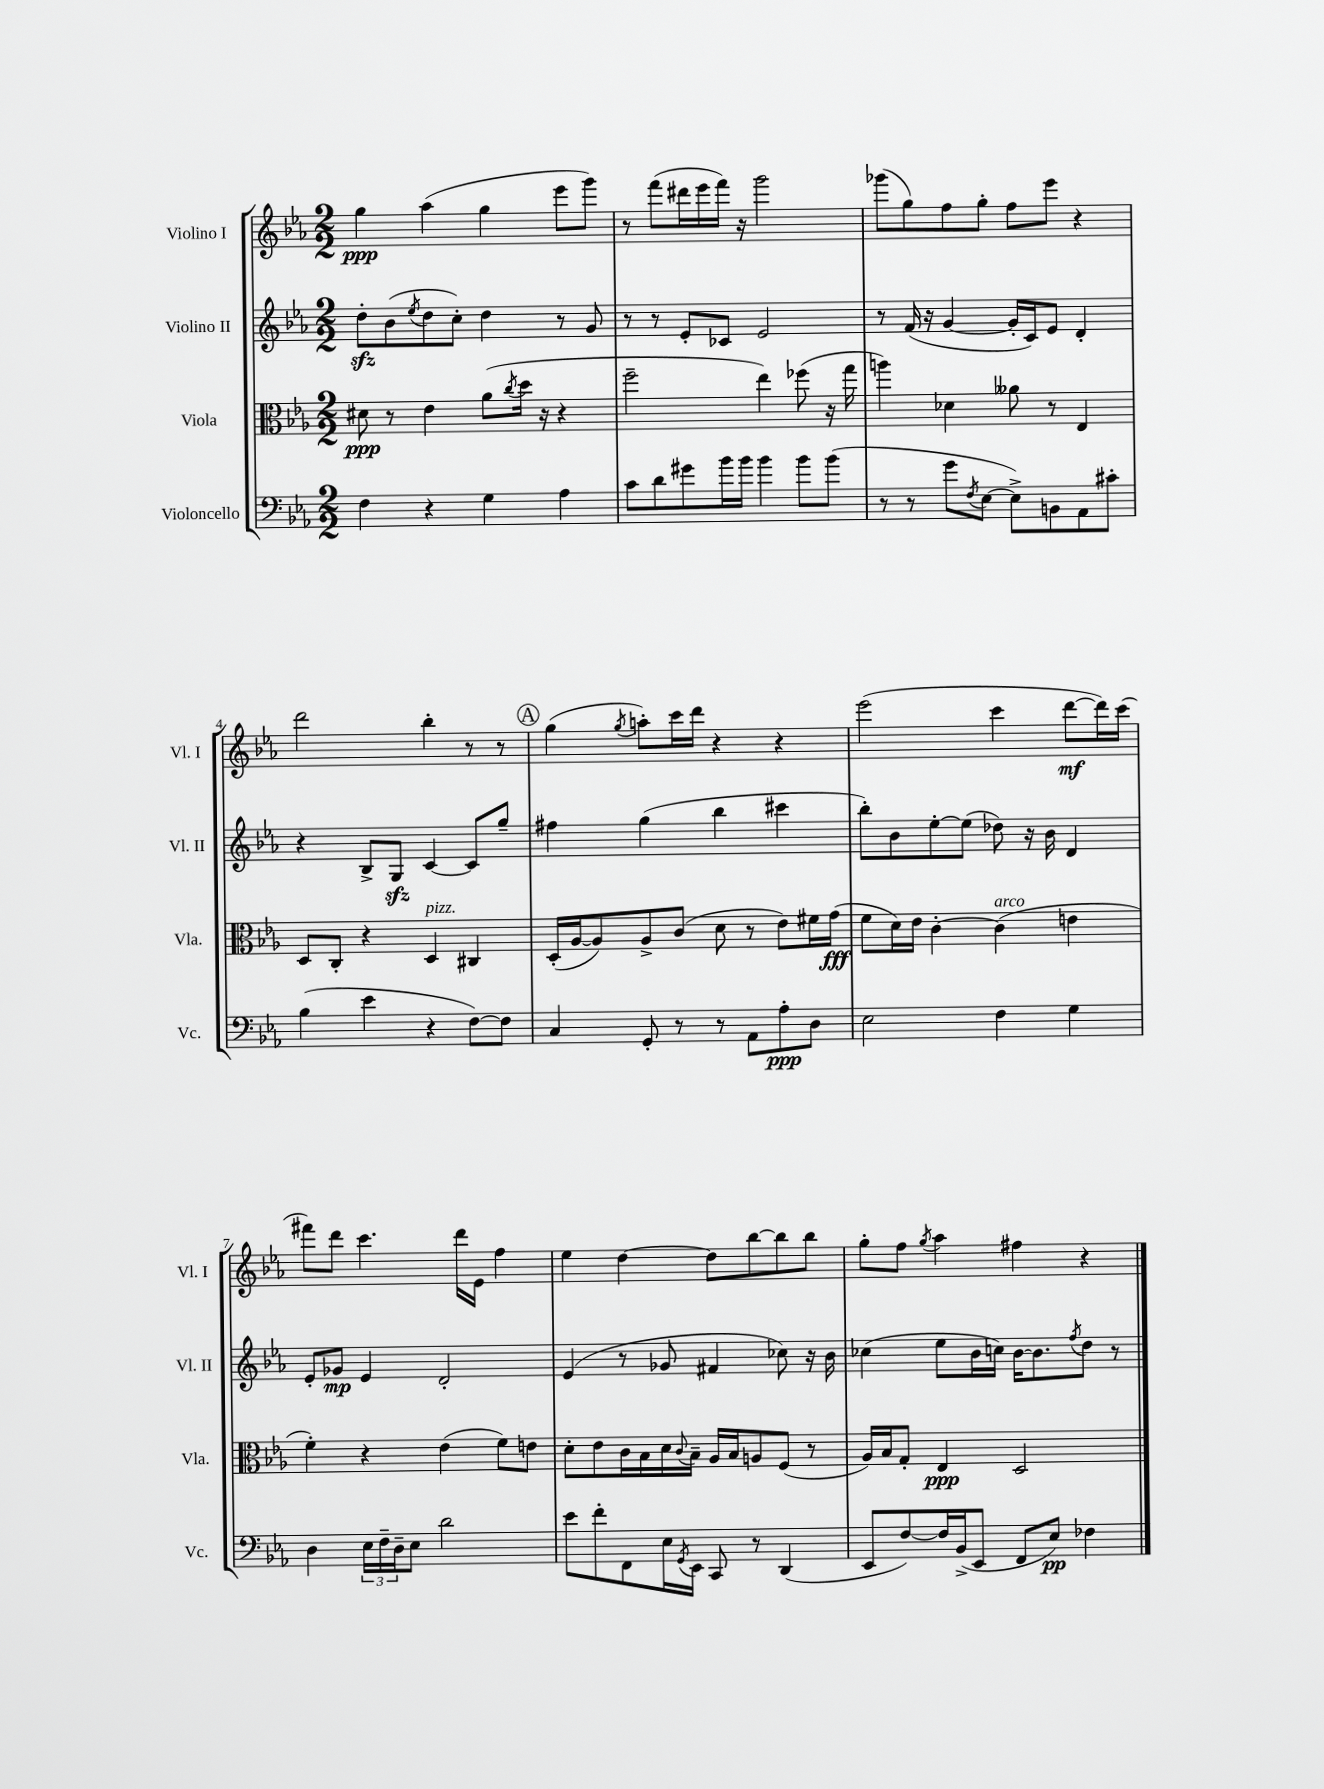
<<
\new StaffGroup <<
\new Staff = "s0" \with { instrumentName = "Violino I" shortInstrumentName = "Vl. I" } {
    \clef treble \key ees \major \numericTimeSignature \time 2/2
    g''4\ppp aes''4( g''4 ees'''8 g'''8) |
    r8 f'''8( dis'''16 ees'''16 f'''16) r16 g'''2 |
    ges'''8( g''8) f''8 g''8-. f''8 ees'''8 r4 |
    d'''2 bes''4-. r8 r8 |
    \mark \markup { \circle "A" } g''4( \acciaccatura { g''8 } a''8-.) c'''16 d'''16 r4 r4 |
    ees'''2( c'''4 d'''8~\mf d'''16) c'''16( |
    fis'''8) d'''8 c'''4. d'''16 ees'16 f''4 |
    ees''4 d''4~ d''8 bes''8~ bes''8 bes''8 |
    g''8-. f''8 \acciaccatura { g''8 } aes''4 fis''4 r4 \bar "|." |
}
\new Staff = "s1" \with { instrumentName = "Violino II" shortInstrumentName = "Vl. II" } {
    \clef treble \key ees \major \numericTimeSignature \time 2/2
    d''8-.\sfz bes'8( \acciaccatura { ees''8 } d''8 c''8-.) d''4 r8 g'8 |
    r8 r8 ees'8-. ces'8 ees'2 |
    r8 f'16( r16 g'4~ g'16-. c'16) ees'8 d'4-. |
    r4 bes8-> g8\sfz c'4~ c'8 g''8-- |
    \mark \markup { \circle "A" } fis''4 g''4( bes''4 cis'''4 |
    bes''8-.) bes'8 ees''8~-. ees''8( des''8) r16 bes'16 d'4 |
    ees'8-. ges'8\mp ees'4 d'2-. |
    ees'4( r8 ges'8 fis'4 ces''8) r16 bes'16 |
    ces''4( ees''8 bes'16 c''16) bes'16~ bes'8. \acciaccatura { f''8 } d''8 r8 \bar "|." |
}
\new Staff = "s2" \with { instrumentName = "Viola" shortInstrumentName = "Vla." } {
    \clef alto \key ees \major \numericTimeSignature \time 2/2
    dis'8\ppp r8 ees'4 aes'8( \acciaccatura { c''8 } d''16 r16 r4 |
    f''2-- ees''4) fes''8( r16 g''16 |
    a''4) des'4 aeses'8 r8 ees4 |
    d8 c8-. r4 d4^\markup { \italic "pizz." } cis4 |
    \mark \markup { \circle "A" } d16-.( aes16~ aes8) aes8-> c'8( d'8 r8 ees'8) fis'16 g'16\fff( |
    f'8 d'16) ees'16 c'4~-. c'4^\markup { \italic "arco" }( e'4 |
    f'4-.) r4 ees'4( f'8) e'8 |
    d'8-. ees'8 c'16 bes16 d'16 \appoggiatura { c'8 } bes16-- aes16 bes16 a8 f8( r8 |
    aes16) bes16 g8-. ees4\ppp d2 \bar "|." |
}
\new Staff = "s3" \with { instrumentName = "Violoncello" shortInstrumentName = "Vc." } {
    \clef bass \key ees \major \numericTimeSignature \time 2/2
    f4 r4 g4 aes4 |
    c'8 d'8 gis'8 bes'16 bes'16 bes'4 bes'8 bes'8( |
    r8 r8 g'8 \acciaccatura { f8 } ees8~ ees8->) b,8 aes,8 cis'8-. |
    bes4( ees'4 r4 f8~) f8 |
    \mark \markup { \circle "A" } c4 g,8-. r8 r8 aes,8 aes8-.\ppp d8 |
    ees2 f4 g4 |
    d4 \tuplet 3/2 { ees16 f16-- d16-- } ees8 d'2 |
    ees'8 f'8-. f,8 ees16 \acciaccatura { g,8 } ees,16 c,8 r8 d,4( |
    ees,8 f8~) f16 bes,16->( ees,8 f,8 ees8\pp) fes4 \bar "|." |
}
>>
>>
